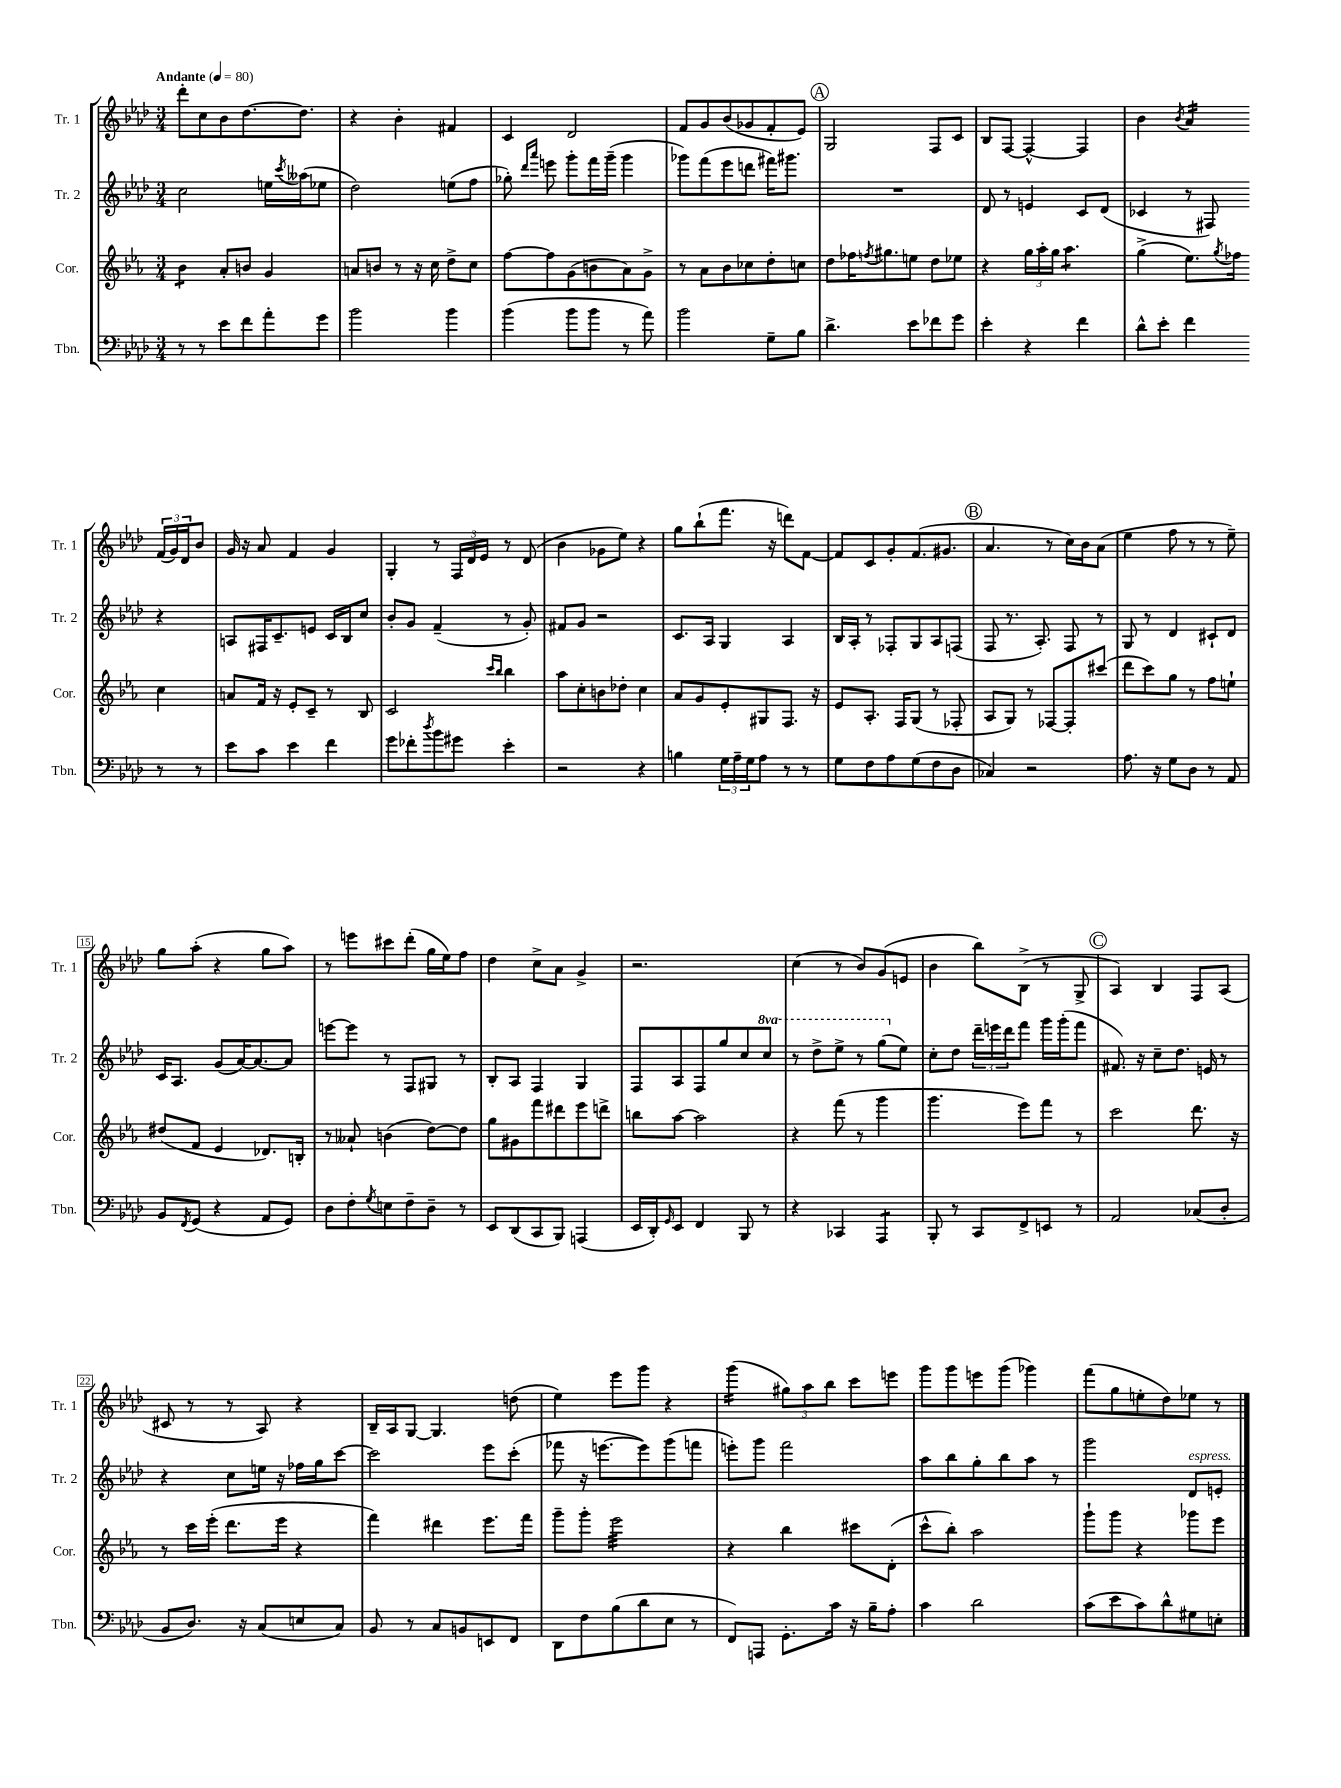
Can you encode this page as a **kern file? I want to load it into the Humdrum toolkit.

**kern	**kern	**kern	**kern
*staff4	*staff3	*staff2	*staff1
*clefF4	*clefG2	*clefG2	*clefG2
*k[b-e-a-d-]	*k[b-e-a-]	*k[b-e-a-d-]	*k[b-e-a-d-]
*M3/4	*M3/4	*M3/4	*M3/4
*MM80	*MM80	*MM80	*MM80
8r	4b-	2cc	8ddd-'
8r	.	.	8cc
8e-	8a-'	.	8b-
8f	8b	.	[8.dd-
8a-'	4g	16ee	.
.	.	8qccc	.
.	.	(16aa--	8.dd-]
8g	.	8ee-	.
=	=	=	=
2b-	8a	2dd-)	4r
.	8b	.	.
.	8r	.	4b-'
.	16r	.	.
.	16cc	.	.
4b-	8dd^	(8ee	4f#
.	8cc	8ff	.
=	=	=	=
(4b-	[8ff	8gg-')	4c
.	.	16qqddd-	.
.	.	16qqaaa-	.
.	8ff]	8eee	.
8b-	(8g	8ggg'	2d-
8b-	8b	16fff	.
.	.	(16ggg~	.
8r	8a-)	4ggg	.
8a-)	8g^	.	.
=	=	=	=
2b-	8r	8ggg-)	8f
.	8a-	(8fff	8g
.	8b-	8eee-	(8b-
.	8cc-	8ddd	8g-
8G~	8dd'	16fff#)	8f'
.	.	8.ggg#	.
8B-	8cc	.	8e-)
=	=	=	=
4.d-^	8dd	2.r	2G
.	16ff-	.	.
.	8qff	.	.
.	8.gg#	.	.
8e-	8ee	.	.
8f-	8dd	.	8F
8g	8ee-	.	8c
=	=	=	=
4e-'	4r	8d-	8B-
.	.	8r	[8F
4r	24gg	4e	4F^^_
.	24aa-'	.	.
.	24gg	.	.
.	4.aa-	.	.
4f	.	8c	4F]
.	.	(8d-	.
=	=	=	=
8d-^^	(4gg^	4c-	4b-
8e-'	.	.	.
.	.	.	8qb-
4f	8.ee-)	8r	4a-
.	.	8F#)	.
.	8qgg	.	.
.	16ff-	.	.
8r	4cc	4r	(24f
.	.	.	24g)
.	.	.	24d-
8r	.	.	8b-
=	=	=	=
8e-	8a	8A	16g
.	.	.	16r
8c	16f	16F#	8a-
.	16r	8.c~	.
4e-	8e-'	.	4f
.	8c~	8e	.
4f	8r	16c	4g
.	.	16B-	.
.	8B-	8cc	.
=	=	=	=
8g	2c	8b-'	4G'
8f-'	.	8g	.
8qdd-	.	.	.
8b-	.	(4f~	8r
8g#	.	.	24F
.	.	.	24d-
.	.	.	24e-
.	16qqccc	.	.
.	16qqbb-	.	.
4e-'	4bb-	8r	8r
.	.	8g')	(8d-
=	=	=	=
2r	8aa-	8f#	4b-
.	8cc'	8g	.
.	8b	2r	8g-
.	8dd-'	.	8ee-)
4r	4cc	.	4r
=	=	=	=
4B	8a-	8.c	8gg
.	8g	.	(8bb-`
.	.	16A-	.
24G	8e-'	4G	8.fff
24A-~	.	.	.
24G	.	.	.
8A-	8G#	.	.
.	.	.	16r
8r	8.F	4A-	8ddd)
8r	.	.	[8f
.	16r	.	.
=	=	=	=
8G	8e-	16B-	8f]
.	.	16A-'	.
8F	8.A-'	8r	8c
8A-	.	8F-'	8g'
.	16F	.	.
(8G	(8G	8G	(8.f
8F	8r	8A-	.
.	.	.	8.g#
8D-	8F-'	(8F	.
=	=	=	=
4C-)	8A-	8F	4.a-
.	8G)	8.r	.
2r	8r	.	.
.	.	8.A-')	.
.	[8F-	.	8r
.	8F-']	8F	16cc)
.	.	.	16b-
.	(8ccc#	8r	(8a-
=	=	=	=
8.A-	8ddd	8G	4ee-
.	8ccc)	8r	.
16r	.	.	.
8G	8gg	4d-	8ff
8D-	8r	.	8r
8r	8ff	8c#`	8r
8AA-	8ee`	8d-	8ee-~)
=	=	=	=
8BB-	(8dd#	16c	8gg
.	.	8.A-	.
8qFF	.	.	.
(8GG	8f	.	(8aa-'
4r	4e-	(8g	4r
.	.	[16a-)	.
.	.	8.a-_	.
8AA-	8.d-)	.	8gg
8GG)	.	8a-]	8aa-)
.	16B'	.	.
=	=	=	=
8D-	8r	[8eee	8r
8F'	8a--`	8eee]	8eee
8qG	.	.	.
8E	(4b	8r	8ccc#
8F~	.	8F	(8ddd-'
8D-~	[8dd)	8G#	16gg
.	.	.	16ee-)
8r	8dd]	8r	8ff
=	=	=	=
8EE-	8gg	8B-'	4dd-
(8DD-	8g#	8A-	.
8CC	8fff	4F	8cc^
8BBB-)	8ddd#	.	8a-
(4AAA	8eee-	4G	4g^
.	8ddd^	.	.
=	=	=	=
16EE-	8bb	8F	2.r
16DD-')	.	.	.
16qqGG	.	.	.
8EE-	[8aa-	8A-	.
4FF	2aa-]	8F	.
.	.	8gg	.
8BBB-	.	8cc	.
8r	.	8ccc	.
=	=	=	=
4r	4r	8r	(4cc
.	.	8ddd-^	.
4CC-	(8fff	8eee-^	8r
.	8r	8r	8b-)
4AAA-	4ggg	(8ggg	(8g
.	.	8ee-)	8e
=	=	=	=
8BBB-'	4.ggg	8cc'	4b-
8r	.	8dd-	.
8CC	.	24ddd-~	8bb-)
.	.	24eee	.
.	.	24ddd-	.
8FF^	8eee-)	8fff	(8B-^
8EE	8fff	16ggg	8r
.	.	(16ggg'	.
8r	8r	8fff	8G^
=	=	=	=
2AA-	2ccc	8.f#)	4A-)
.	.	16r	.
.	.	8cc~	4B-
.	.	8.dd-	.
(8C-	8.ddd	.	8F
.	.	16e	.
8D-'	.	8r	(8A-
.	16r	.	.
=	=	=	=
8BB-	8r	4r	8c#
8.D-)	16ccc	.	8r
.	(16eee-'	.	.
.	8.ddd	8cc	8r
16r	.	.	.
(8C	.	16ee	8A-)
.	16eee-	16r	.
8E	4r	16ff-	4r
.	.	16gg	.
8C)	.	[8ccc	.
=	=	=	=
8BB-	4fff)	2ccc]	16B-~
.	.	.	16A-
8r	.	.	[8G
8C	4ddd#	.	4.G]
8BB	.	.	.
8EE	8.eee-	8eee-	.
8FF	.	(8ccc'	(8dd
.	16fff	.	.
=	=	=	=
8DD-	8ggg~	8fff-	4ee-)
8F	8ggg'	16r	.
.	.	[8.eee	.
(8B-	2eee-	.	8eee-
8d-	.	8eee])	8ggg
8E-	.	(8ggg	4r
8r	.	8fff	.
=	=	=	=
8FF)	4r	8eee')	(4ggg
8AAA	.	8ggg	.
8.GG'	4bb-	2fff	12gg#)
.	.	.	12aa-
.	.	.	12bb-
16c	.	.	.
16r	8ccc#	.	8ccc
16B-~	.	.	.
8A-'	(8d'	.	8eee
=	=	=	=
4c	8ccc^^	8aa-	8ggg
.	8bb-')	8bb-	8ggg
2d-	2aa-	8gg'	8eee
.	.	8bb-	(8ggg
.	.	8aa-	4ggg-)
.	.	8r	.
=	=	=	=
(8c	8ggg`	2ggg	(8fff
8e-	8ggg	.	8gg
8c)	4r	.	8ee'
8d-^^	.	.	8dd-)
8G#	8ggg-	8d-	8ee-
8E'	8eee-	8e'	8r
==	==	==	==
*-	*-	*-	*-
